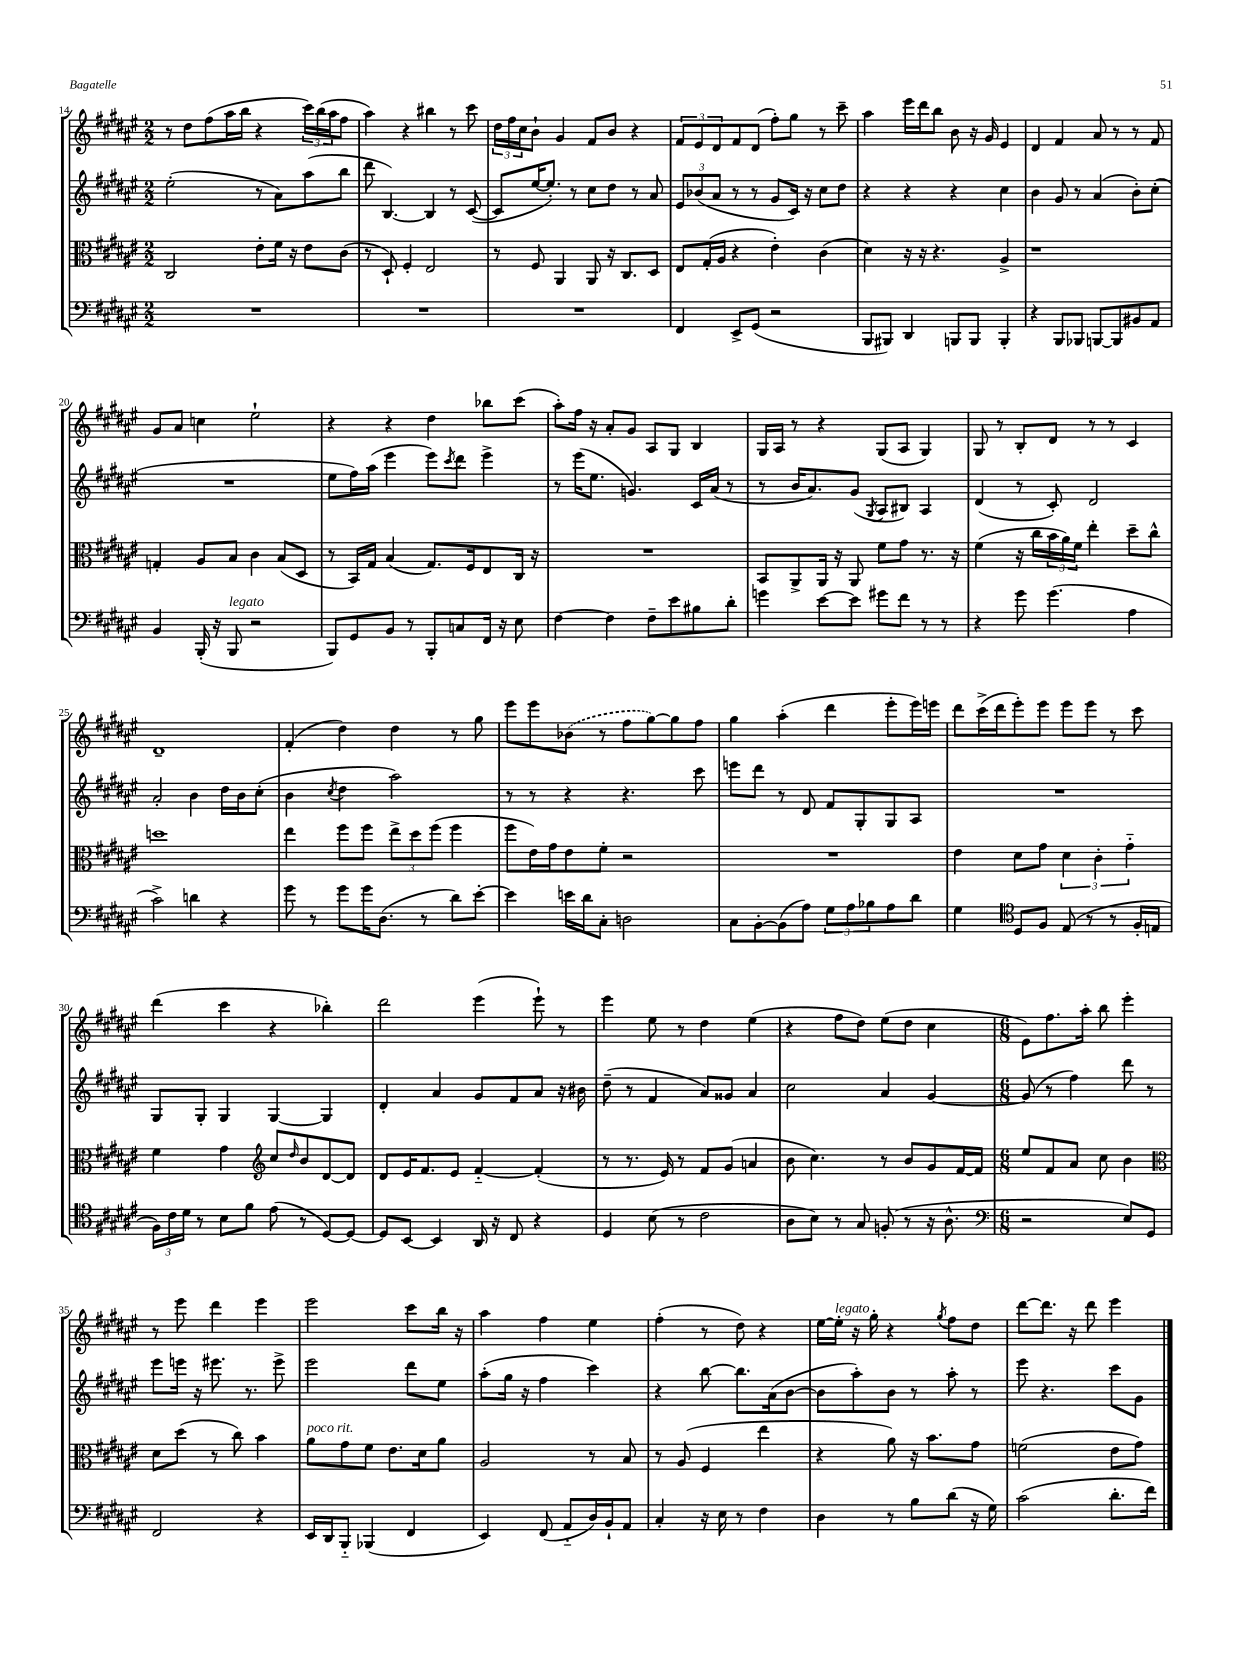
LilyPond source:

<<
\new StaffGroup <<
\new Staff = "s0" {
    \clef treble \key fis \major \numericTimeSignature \time 2/2
    r8 dis''8 fis''8( ais''16 b''16 r4 \tuplet 3/2 { cis'''16) b''16( ais''16 } fis''8 |
    ais''4) r4 bis''4 r8 cis'''8 |
    \tuplet 3/2 { dis''16 fis''16 cis''16 } b'8-! gis'4 fis'8 b'8 r4 |
    \tuplet 3/2 { fis'8 eis'8 dis'8 } fis'8 dis'8( fis''8-.) gis''8 r8 cis'''8-- |
    ais''4 eis'''16 dis'''16 b''8 b'8 r16 gis'16 eis'4 |
    dis'4 fis'4 ais'8 r8 r8 fis'8 |
    gis'8 ais'8 c''4 eis''2-! |
    r4 r4 dis''4 bes''8 cis'''8( |
    ais''8-.) fis''16 r16 ais'8-. gis'8 ais8 gis8 b4 |
    gis16 ais16 r8 r4 gis8( ais8 gis4) |
    gis8 r8 b8-. dis'8 r8 r8 cis'4 |
    dis'1-- |
    fis'4-.( dis''4) dis''4 r8 gis''8 |
    eis'''8 eis'''8 \once \slurDashed bes'8( r8 fis''8 gis''8~) gis''8 fis''8 |
    gis''4 ais''4-.( dis'''4 eis'''8-. eis'''16) e'''16 |
    dis'''8 cis'''16->( dis'''16 eis'''8-.) eis'''8 eis'''8 eis'''8 r8 cis'''8 |
    dis'''4( cis'''4 r4 bes''4-.) |
    dis'''2 eis'''4( eis'''8-!) r8 |
    eis'''4 eis''8 r8 dis''4 eis''4( |
    r4 fis''8 dis''8) eis''8( dis''8 cis''4 |
    \numericTimeSignature \time 6/8 eis'8) fis''8. ais''16-. b''8 eis'''4-. |
    r8 eis'''8 dis'''4 eis'''4 |
    eis'''2 cis'''8 b''16 r16 |
    ais''4 fis''4 eis''4 |
    fis''4-.( r8 dis''8) r4 |
    eis''16~ eis''16-.^\markup { \italic "legato" } r16 gis''16-. r4 \acciaccatura { gis''8 } fis''8 dis''8 |
    dis'''8~ dis'''8. r16 dis'''8 eis'''4 \bar "|." |
}
\new Staff = "s1" {
    \clef treble \key fis \major \numericTimeSignature \time 2/2
    eis''2-.( r8 ais'8) ais''8( b''8 |
    dis'''8 b4.~) b4 r8 cis'8~( |
    cis'8 eis''16~ eis''8.-.) r8 cis''8 dis''8 r8 ais'8 |
    \tuplet 3/2 { eis'8 bes'8( ais'8 } r8 r8 gis'8 cis'16) r16 cis''8 dis''8 |
    r4 r4 r4 cis''4 |
    b'4 gis'8 r8 ais'4( b'8-.) cis''8-.( |
    R1 |
    eis''8 fis''16) ais''16( eis'''4 eis'''8) \acciaccatura { cis'''8 } dis'''8 eis'''4-> |
    r8 eis'''16( eis''8. g'4.) cis'16 ais'16( r8 |
    r8 b'16 ais'8.) gis'8( \acciaccatura { gis8 } ais8 bis8) ais4 |
    dis'4( r8 cis'8-.) dis'2 |
    ais'2-. b'4 dis''16 b'16 cis''8-.( |
    b'4 \acciaccatura { cis''8 } dis''4 ais''2) |
    r8 r8 r4 r4. cis'''8 |
    e'''8 dis'''8 r8 dis'8 fis'8 gis8-. gis8 ais8 |
    R1 |
    gis8 gis8-. gis4 gis4~ gis4 |
    dis'4-. ais'4 gis'8 fis'8 ais'8 r16 bis'16 |
    dis''8--( r8 fis'4 ais'8) gisis'8 ais'4 |
    cis''2 ais'4 gis'4~ |
    \numericTimeSignature \time 6/8 gis'8( r8 fis''4) dis'''8 r8 |
    eis'''8 e'''16 r16 eis'''8. r8. eis'''8-> |
    eis'''2 dis'''8 eis''8 |
    ais''8-.( gis''16 r16 fis''4 cis'''4) |
    r4 b''8~ b''8. ais'16( b'8~ |
    b'8 ais''8-.) b'8 r8 ais''8-. r8 |
    eis'''8 r4. cis'''8 gis'8 \bar "|." |
}
\new Staff = "s2" {
    \clef alto \key fis \major \numericTimeSignature \time 2/2
    cis2 eis'8-. fis'16 r16 eis'8 cis'8( |
    r8 dis8-!) fis4-. eis2 |
    r8 fis8 ais,4 ais,8 r16 cis8. dis8 |
    eis8 gis16-.( ais16 r4 eis'4-.) cis'4( |
    dis'4) r16 r16 r4. ais4-> |
    r1 |
    g4-. ais8 b8 cis'4 b8( dis8 |
    r8 b,16) gis16 b4( gis8.) fis16 eis8 cis16 r16 |
    R1 |
    b,8 ais,8-> ais,16 r16 ais,8 fis'8 gis'8 r8. r16 |
    fis'4( r16 cis''16 \tuplet 3/2 { b'16 ais'16) fis'16 } eis''4-. dis''8-- cis''8-^ |
    d''1 |
    eis''4 fis''8 fis''8 \tuplet 3/2 { eis''8-> dis''8 fis''8( } fis''4 |
    fis''8 eis'16) gis'16 eis'8 fis'8-. r2 |
    R1 |
    eis'4 dis'8 gis'8 \tuplet 3/2 { dis'4 cis'4-. gis'4-_ } |
    fis'4 gis'4 \clef treble cis''8 \grace { dis''16 } b'8 dis'8~ dis'8 |
    dis'8 eis'16 fis'8. eis'8 fis'4~-_ fis'4-.( |
    r8 r8. eis'16) r8 fis'8 gis'8( a'4 |
    b'8 cis''4.) r8 b'8 gis'8 fis'16~ fis'16 |
    \numericTimeSignature \time 6/8 eis''8 fis'8 ais'8 cis''8 b'4 |
    \clef alto dis'8 dis''8( r8 cis''8) b'4 |
    ais'8^\markup { \italic "poco rit." } gis'8 fis'8 eis'8. dis'16 ais'8 |
    ais2 r8 b8 |
    r8 ais8( fis4 eis''4 |
    r4 ais'8) r16 b'8. gis'8 |
    f'2( eis'8 gis'8) \bar "|." |
}
\new Staff = "s3" {
    \clef bass \key fis \major \numericTimeSignature \time 2/2
    R1 |
    R1 |
    R1 |
    fis,4 eis,8-> gis,8( r2 |
    b,,8 bis,,8) dis,4 b,,8 b,,8 b,,4-. |
    r4 b,,8 bes,,8 b,,8~ b,,8 bis,8 ais,8 |
    b,4 b,,16-.( r16 b,,8^\markup { \italic "legato" } r2 |
    b,,8) gis,8 b,8 r8 b,,8-. c8 fis,16 r16 eis8 |
    fis4~ fis4 fis8-- eis'8 bis8 dis'8-. |
    g'4 eis'8~ eis'8 gis'8 fis'8 r8 r8 |
    r4 gis'8 gis'4.( ais4 |
    cis'2->) d'4 r4 |
    gis'8 r8 gis'8 gis'16 dis8.( r8 dis'8) eis'8~-. |
    eis'4 e'16 dis'16 cis8-. d2 |
    cis8 b,8~-. b,8( ais8) \tuplet 3/2 { gis8 ais8 bes8 } ais8 dis'8 |
    gis4 \clef tenor dis8 fis8 eis8( r8 r8 fis16-. e16 |
    \tuplet 3/2 { fis16) cis'16 dis'16 } r8 b8 fis'8 eis'8( r8 dis8~) dis8~ |
    dis8 b,8~ b,4 ais,16 r16 cis8 r4 |
    dis4 b8( r8 cis'2 |
    ais8 b8) r8 gis8 f8-.( r8 r16 ais8.-^ |
    \numericTimeSignature \time 6/8 \clef bass r2 eis8) gis,8 |
    fis,2 r4 |
    eis,16 dis,16 b,,8-_ bes,,4( fis,4 |
    eis,4) fis,8( ais,8-_ dis16) b,16-! ais,8 |
    cis4-. r16 eis16 r8 fis4 |
    dis4 r8 b8 dis'8( r16 gis16) |
    cis'2( dis'8.-. fis'16) \bar "|." |
}
>>
>>
\layout { \context { \Score currentBarNumber = #14 } }
